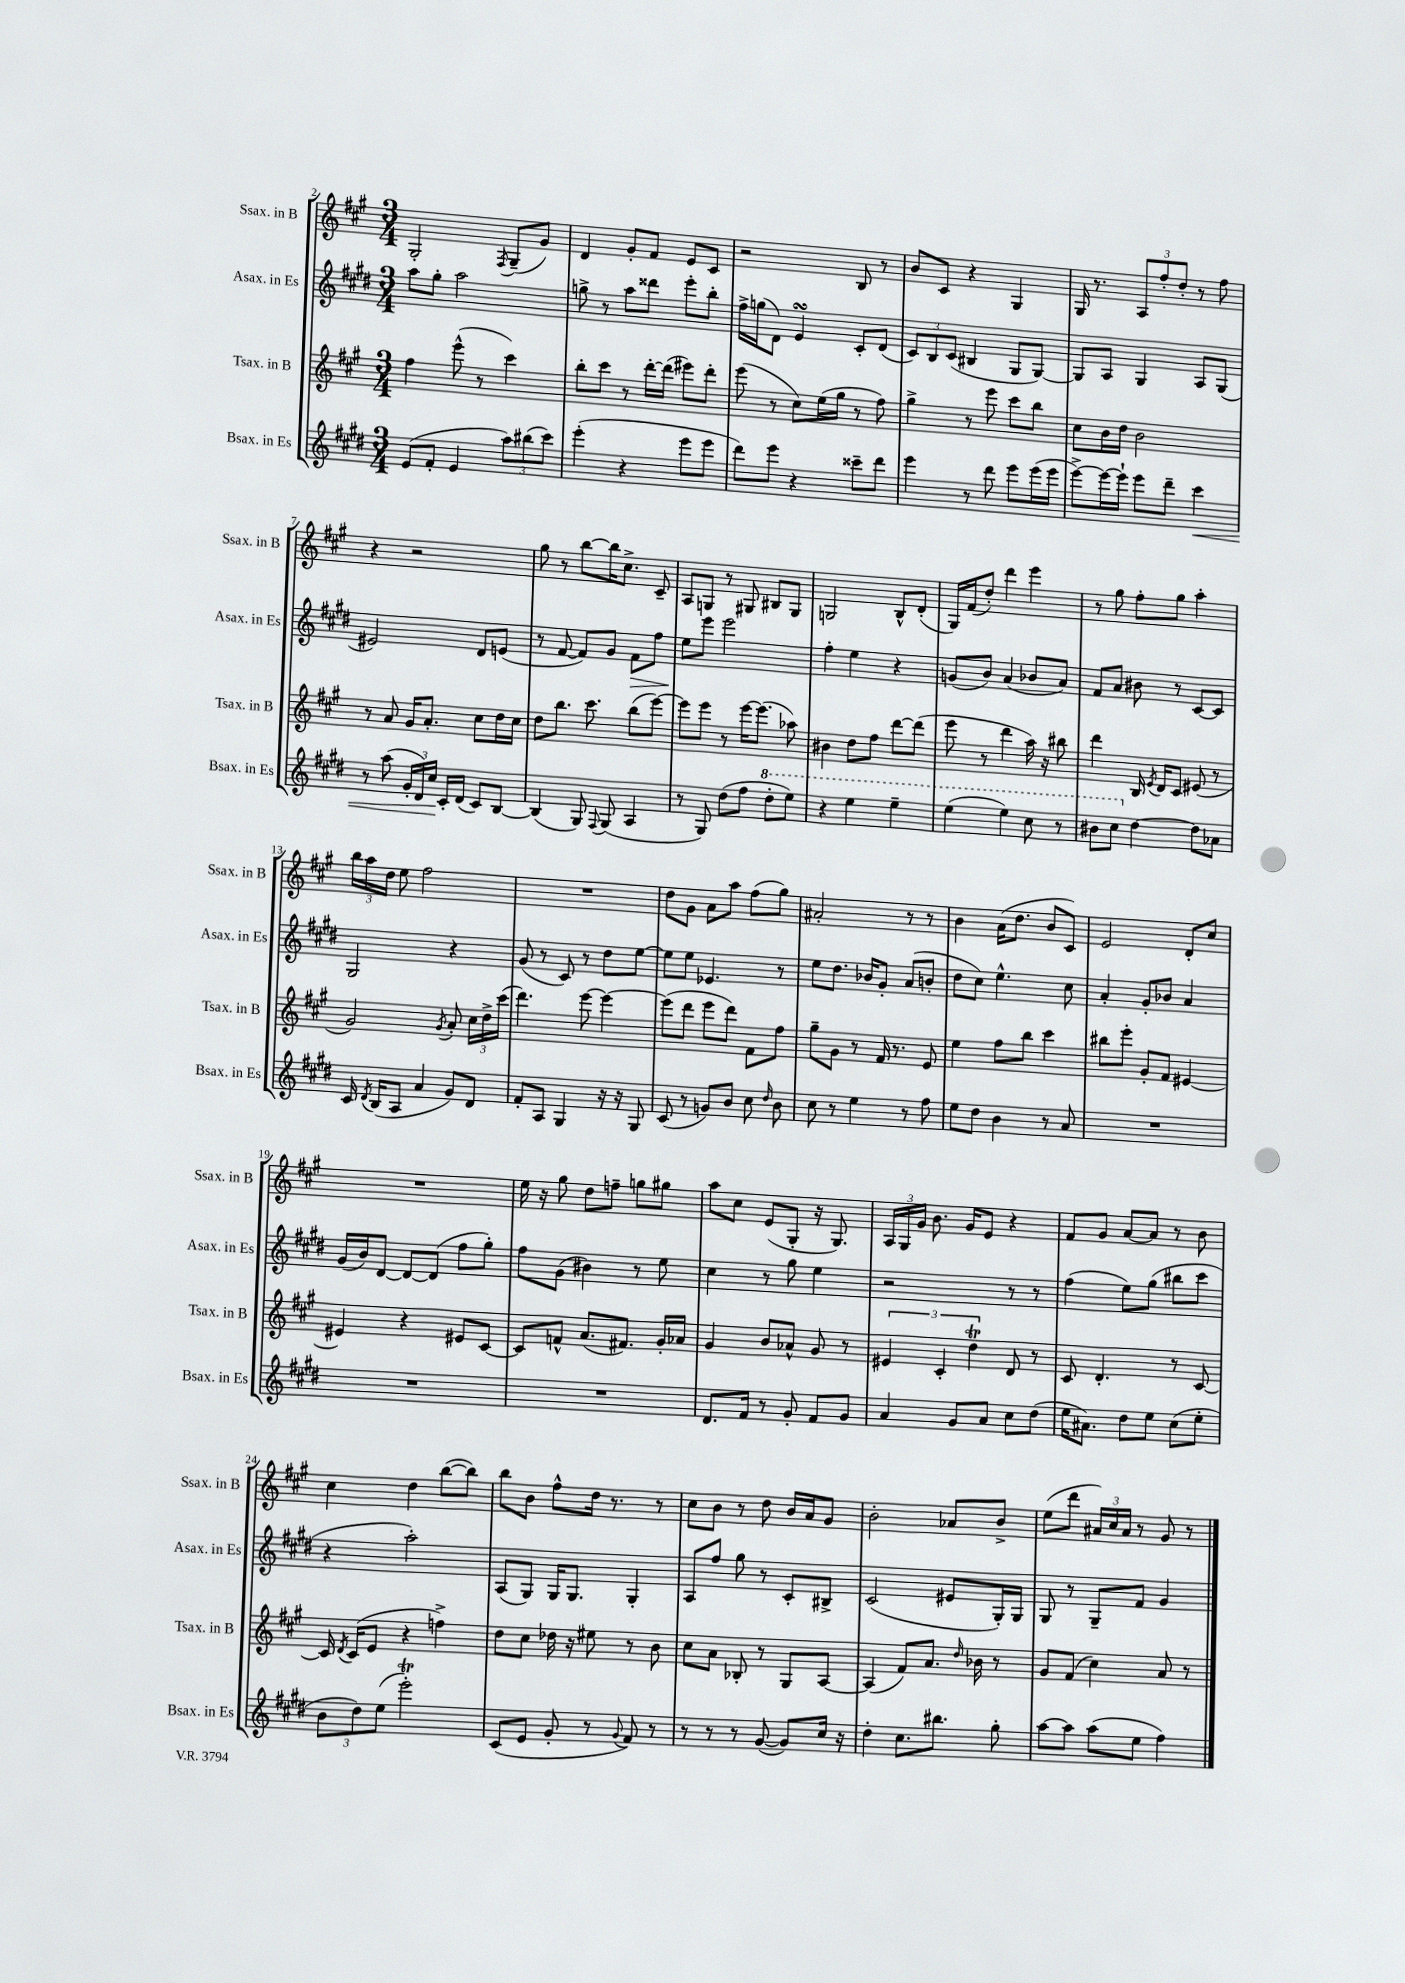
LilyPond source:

<<
\new StaffGroup <<
\new Staff = "s0" \with { instrumentName = "Ssax. in B" shortInstrumentName = "Ssax. in B" } {
    \clef treble \key a \major \numericTimeSignature \time 3/4
    \autoBeamOff gis2-. \acciaccatura { fis8 } gis8[--( gis'8]) |
    d'4 gis'8[-. fis'8] e'8[ cis'8] |
    r2 b8 r8 |
    b'8[ cis'8] r4 gis4 |
    gis16 r8. \tuplet 3/2 { a8[ fis''8-. d''8]-. } r8 fis''8 |
    r4 r2 |
    gis''8 r8 b''8[~ b''16 cis''8.]-> cis'8-- |
    a8[ g8] r8 gis8 bis8[ gis8] |
    g2 b8[-^ d'8]-.( |
    gis16[) fis'16( d''8]-.) d'''4 e'''4 |
    r8 gis''8 fis''8[-. gis''8] a''4-. |
    \tuplet 3/2 { b''16[ a''16 d''16] } e''8 fis''2 |
    R2. |
    d''8[ gis'8] a'8[ a''8] fis''8[( gis''8]) |
    ais'2-. r8 r8 |
    b'4 a'16[( d''8.] b'8[ cis'8]) |
    e'2 d'8[-. cis''8] |
    R2. |
    e''16 r16 gis''8 d''8[ f''8]-- g''8[ gis''8] |
    a''8[ cis''8] e'8[( gis8]-. r16 gis8.) |
    \tuplet 3/2 { a16[ gis16 gis'16] } b'8. gis'16[ e'8] r4 |
    fis'8[ gis'8] a'8[~ a'8] r8 b'8 |
    cis''4 d''4 b''8[~( b''8]) |
    b''8[ b'8] fis''8[-^ d''16] r8. r8 |
    cis''8[ b'8] r8 d''8 b'16[ a'16 gis'8] |
    b'2-. aes'8[ b'8]-> |
    e''8[( d'''8] \tuplet 3/2 { ais'16[) cis''16 ais'16] } r8 gis'8 r8 \bar "|." |
}
\new Staff = "s1" \with { instrumentName = "Asax. in Es" shortInstrumentName = "Asax. in Es" } {
    \clef treble \key e \major \numericTimeSignature \time 3/4
    \autoBeamOff a''8[ gis''8]-. a''2 |
    g''8-> r8 a''8[ disis'''8] e'''8[-. b''8]-. |
    fis''16[-> g''16( dis'8]) e'4\turn cis'8[-. dis'8]( |
    \tuplet 3/2 { cis'8[) b8 cis'8]( } bis4 gis8[ gis8]~) |
    gis8[ a8] gis4 a8[ gis8]( |
    eis'2) dis'8[ e'8]( |
    r8 fis'8~ fis'8[) gis'8] fis'8[\> fis''8] |
    e''8[\! e'''8] e'''2 |
    fis''4-. e''4 r4 |
    g'8[( b'8]) a'4( bes'8[ a'8]) |
    fis'8[ a'8] bis'8 r8 cis'8[~ cis'8] |
    gis2 r4 |
    gis'8( r8 cis'8) r8 dis''8[ e''8]~ |
    e''8[ e''8] ees'4. r8 |
    e''8[ dis''8.] bes'16[ gis'8]-. a'8[( b'8]-. |
    dis''8[ cis''8]) e''4.-^ cis''8 |
    a'4-. gis'8[-. bes'8] a'4 |
    gis'16[( b'16) dis'8]~ dis'8[~ dis'8]( fis''8[ gis''8]-.) |
    fis''8[ gis'8]( bis'4) r8 e''8 |
    cis''4 r8 gis''8 e''4 |
    r2 r8 r8 |
    fis''4( e''8[) gis''8]( bis''8[ cis'''8] |
    r4 a''2-.) |
    a8[( gis8]) gis16[ gis8.] gis4-. |
    a8[ fis''8] gis''8 r8 cis'8[-. bis8]-> |
    cis'2( eis'8[ gis16-.) gis16] |
    gis8 r8 gis8[-- fis'8] gis'4 \bar "|." |
}
\new Staff = "s2" \with { instrumentName = "Tsax. in B" shortInstrumentName = "Tsax. in B" } {
    \clef treble \key a \major \numericTimeSignature \time 3/4
    \autoBeamOff fis''4 e'''8-^( r8 cis'''4) |
    b''8[-. cis'''8] r8 d'''16[~-. d'''16]( eis'''8[) d'''8]-. |
    e'''8( r8 cis''8[) e''16( gis''16] r8 fis''8) |
    gis''4-> r8 e'''8 cis'''8[ b''8] |
    cis''8[ b'16 d''16] b'2 |
    r8 a'8 gis'16[ a'8.]-. cis''8[ d''16 cis''16] |
    d''8[ b''8.] cis'''8. b''8[( e'''8]~) |
    e'''8[ e'''8] r8 e'''16[~ e'''8.]( aes''8) |
    bis'4 d''8[ fis''8] d'''8[~ d'''8]( |
    e'''8 r8 d'''4 a''16) r16 bis''8 |
    d'''4 b16 \acciaccatura { e'8 } d'16[ cis'8] eis'8( r8 |
    gis'2) \acciaccatura { gis'8 } a'8-. \tuplet 3/2 { cis''16[ d''16-> cis'''16]( } |
    d'''4.) e'''8~ e'''4~ |
    e'''8[( d'''8] e'''8[ d'''8]) fis'8[ fis''8] |
    gis''8[-- gis'8] r8 fis'16 r8. e'8 |
    e''4 fis''8[ b''8] cis'''4 |
    bis''8[ e'''8]-. gis'8[-. fis'8] eis'4~ |
    eis'4 r4 eis'8[ cis'8]~ |
    cis'8[ f'8]-^ a'8.[( fis'8.]) gis'16[-. aes'16] |
    gis'4 b'8[ aes'8]-^ gis'8 r8 |
    \tuplet 3/2 { eis'4 cis'4-. d''4\trill } d'8 r8 |
    cis'8 d'4.-. r8 cis'8~ |
    cis'16 \acciaccatura { d'8 } cis'16[( e'8] r4 f''4->) |
    d''8[ cis''8] des''16 r16 eis''8 r8 b'8 |
    cis''8[ a'8] bes8-. r8 gis8[ a8]~ |
    a4( fis'8[) a'8.] \grace { d''16 } bes'16 r8 |
    gis'8[ fis'8]( cis''4) a'8 r8 \bar "|." |
}
\new Staff = "s3" \with { instrumentName = "Bsax. in Es" shortInstrumentName = "Bsax. in Es" } {
    \clef treble \key e \major \numericTimeSignature \time 3/4
    \autoBeamOff e'8[( fis'8]-. e'4 \tuplet 3/2 { a''8[) bis''8( cis'''8]) } |
    e'''4-.( r4 e'''8[ e'''8] |
    dis'''8[) e'''8] r4 cisis'''8[-- dis'''8] |
    e'''4 r8 dis'''8 e'''8[ e'''16( e'''16] |
    e'''8[~->) e'''16~ e'''16]-! e'''8[ dis'''8]-- cis'''4\< |
    r8 a''8( \tuplet 3/2 { gis'16[-. dis'16) cis''16]\! } cis'16[-. dis'16]( cis'8[) b8]~ |
    b4( gis8) \appoggiatura { fis8 } gis8( a4 |
    r8 gis8) dis''8[( fis''8] \ottava #1 dis'''8[-. e'''8]) |
    r4 e'''4 e'''4-- |
    e'''4( e'''4) cis'''8 r8 |
    bis''8[ cis'''8] \ottava #0 dis''4~ dis''8[ aes'8] |
    cis'16 \acciaccatura { dis'8 } b16[( a8] a'4 gis'8[) dis'8] |
    fis'8[-. a8] gis4 r16 r16 gis8 |
    cis'8( r8 g'8[) b'8] cis''8 \grace { dis''16 } b'8 |
    cis''8 r8 e''4 r8 fis''8 |
    e''8[ dis''8] b'4 r8 a'8 |
    R2. |
    R2. |
    R2. |
    dis'8.[ fis'16] r8 gis'8-. fis'8[ gis'8] |
    a'4 gis'8[ a'8] cis''8[ dis''8]( |
    e''16[ ais'8.]) dis''8[ e''8] cis''8[( e''8]-. |
    \tuplet 3/2 { b'8[ dis''8) e''8]( } e'''2-.\trill) |
    cis'8[( e'8] gis'8-. r8 \appoggiatura { gis'8 } fis'8) r8 |
    r8 r8 r8 gis'8~( gis'8[) cis''16] r16 |
    dis''4-. cis''8.[ bis''8.] gis''8-. |
    a''8[~ a''8] a''8[( e''8] fis''4) \bar "|." |
}
>>
>>
\layout { \context { \Score currentBarNumber = #2 } }
